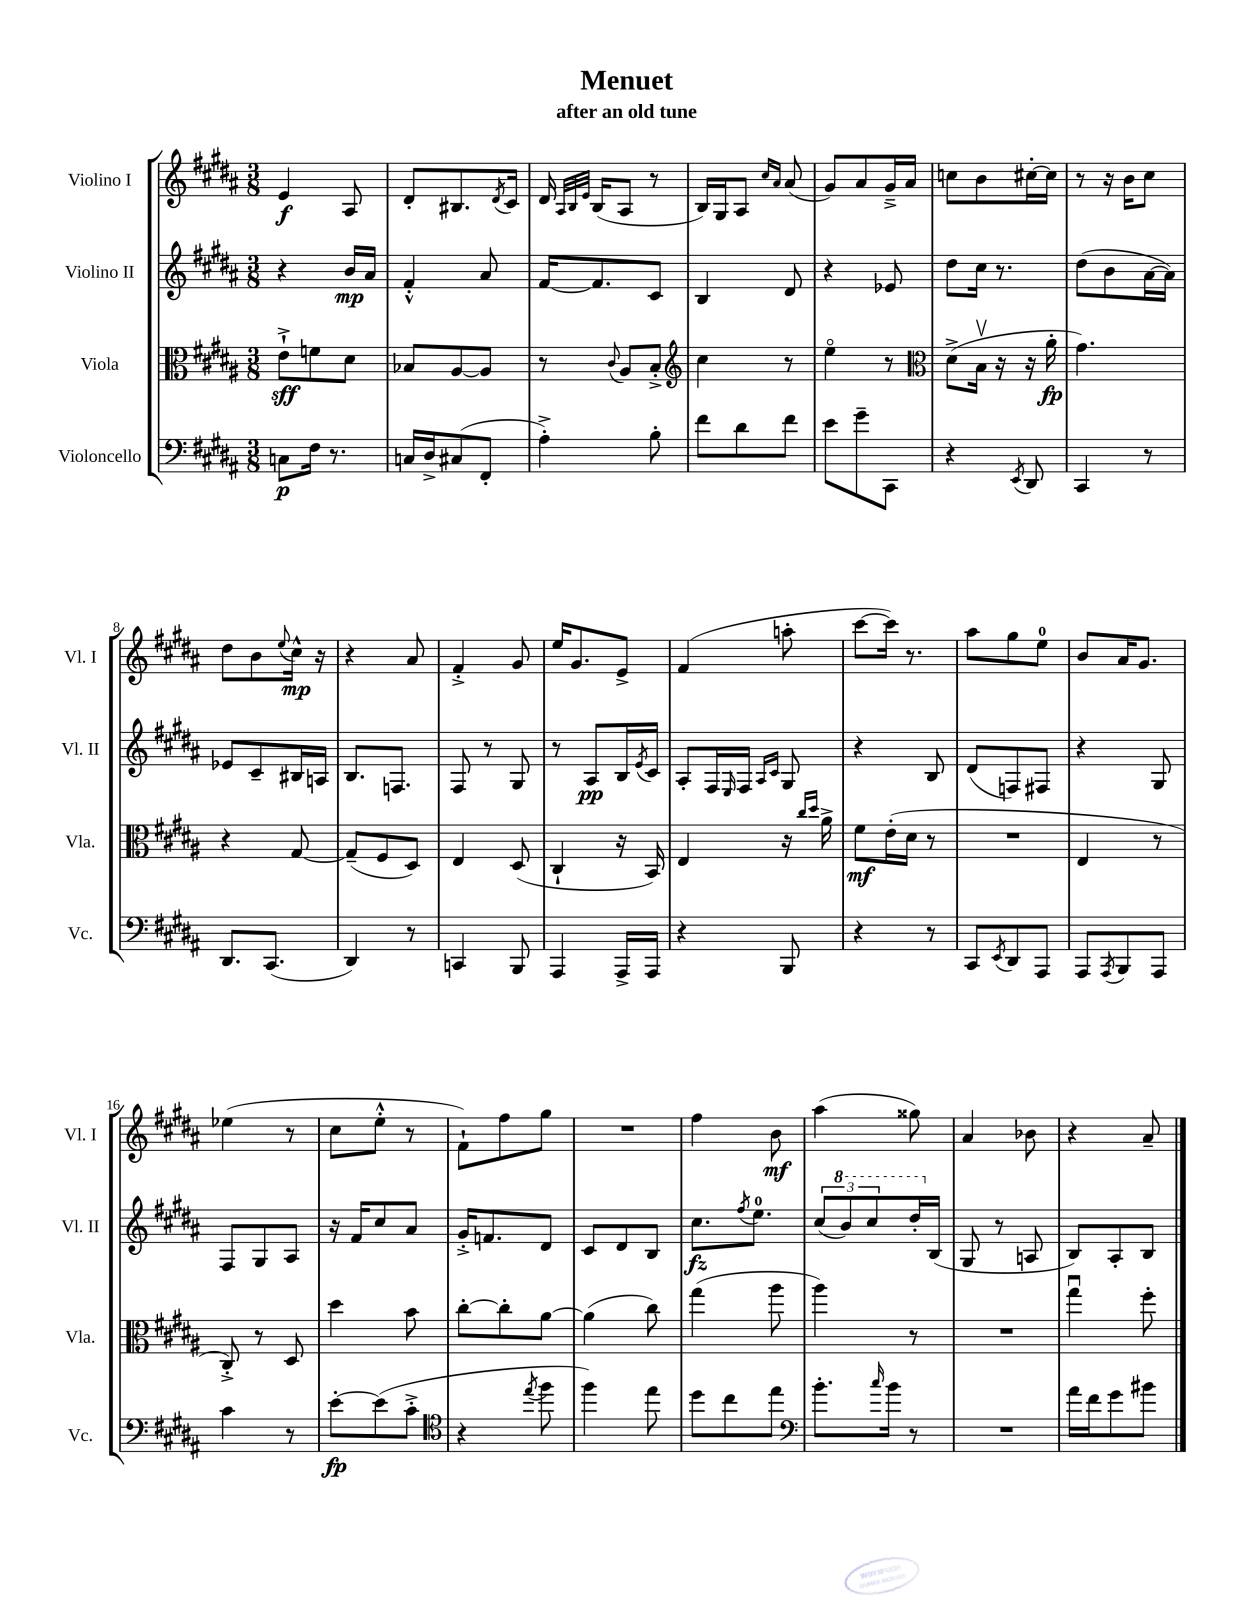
\header { title = "Menuet" subtitle = "after an old tune" }
<<
\new StaffGroup <<
\new Staff = "s0" \with { instrumentName = "Violino I" shortInstrumentName = "Vl. I" } {
    \clef treble \key b \major \numericTimeSignature \time 3/8
    e'4\f ais8 |
    dis'8-. bis8. \acciaccatura { dis'8 } cis'16 |
    dis'16 \grace { ais32 b32 e'32 } b16( ais8 r8 |
    b16) gis16 ais8 \grace { cis''16 ais'16 } ais'8( |
    gis'8) ais'8 gis'16---> ais'16 |
    c''8 b'8 cis''16~-. cis''16 |
    r8 r16 b'16 cis''8 |
    dis''8 b'8 \appoggiatura { e''8 } cis''16-^\mp r16 |
    r4 ais'8 |
    fis'4-.-> gis'8 |
    e''16 gis'8. e'8-> |
    fis'4( a''8-. |
    cis'''8~ cis'''16) r8. |
    ais''8 gis''8 e''8-0 |
    b'8 ais'16 gis'8. |
    ees''4( r8 |
    cis''8 e''8-.-^ r8 |
    fis'8-!) fis''8 gis''8 |
    R4. |
    fis''4 b'8\mf |
    ais''4( gisis''8) |
    ais'4 bes'8 |
    r4 ais'8-- \bar "|." |
}
\new Staff = "s1" \with { instrumentName = "Violino II" shortInstrumentName = "Vl. II" } {
    \clef treble \key b \major \numericTimeSignature \time 3/8
    r4 b'16\mp ais'16 |
    fis'4-.-^ ais'8 |
    fis'16~ fis'8. cis'8 |
    b4 dis'8 |
    r4 ees'8 |
    dis''8 cis''16 r8. |
    dis''8( b'8 ais'16~ ais'16) |
    ees'8 cis'8-- bis16 a16 |
    b8. f8. |
    fis8 r8 gis8 |
    r8 ais8\pp b16 \acciaccatura { e'8 } cis'16 |
    ais8-. fis16 \grace { e16 } fis16 \grace { ais16 cis'16 } gis8 |
    r4 b8 |
    dis'8( f8) fis8 |
    r4 gis8 |
    fis8 gis8 ais8 |
    r16 fis'16 cis''8 ais'8 |
    gis'16-.-> f'8. dis'8 |
    cis'8 dis'8 b8 |
    cis''8.\fz \acciaccatura { fis''8 } e''8.-0 |
    \tuplet 3/2 { cis''8( \ottava #1 b''8) cis'''8 } dis'''16-. \ottava #0 b16( |
    gis8 r8 a8 |
    b8) ais8-. b8 \bar "|." |
}
\new Staff = "s2" \with { instrumentName = "Viola" shortInstrumentName = "Vla." } {
    \clef alto \key b \major \numericTimeSignature \time 3/8
    e'8-!->\sff f'8 dis'8 |
    bes8 ais8~ ais8 |
    r8 \appoggiatura { cis'8 } ais8 b8-.-> |
    \clef treble cis''4 r8 |
    e''4\flageolet r8 |
    \clef alto dis'8->( b16\upbow r16 r16 ais'16-.\fp |
    gis'4.) |
    r4 gis8~ |
    gis8--( fis8 dis8) |
    e4 dis8( |
    cis4-! r16 b,16) |
    e4 r16 \grace { cis''16 dis''16 } ais'16-> |
    fis'8\mf e'16-.( dis'16 r8 |
    R4. |
    e4 r8 |
    cis8-.->) r8 dis8 |
    dis''4 b'8 |
    cis''8~-. cis''8-. ais'8~ |
    ais'4( cis''8) |
    gis''4( ais''8 |
    ais''4) r8 |
    R4. |
    gis''4\downbow fis''8-. \bar "|." |
}
\new Staff = "s3" \with { instrumentName = "Violoncello" shortInstrumentName = "Vc." } {
    \clef bass \key b \major \numericTimeSignature \time 3/8
    c8\p fis16 r8. |
    c16 dis16-> cis8( fis,8-. |
    ais4-.->) b8-. |
    fis'8 dis'8 fis'8 |
    e'8 gis'8-- cis,8 |
    r4 \acciaccatura { e,8 } dis,8 |
    cis,4 r8 |
    dis,8. cis,8.( |
    dis,4) r8 |
    c,4 b,,8 |
    ais,,4 ais,,16-> ais,,16 |
    r4 b,,8 |
    r4 r8 |
    cis,8 \acciaccatura { e,8 } dis,8 ais,,8 |
    ais,,8 \acciaccatura { ais,,8 } b,,8 ais,,8 |
    cis'4 r8 |
    e'8~-.\fp e'8( cis'8-.-> |
    \clef tenor r4 \acciaccatura { e''8 } fis''8 |
    fis''4) e''8 |
    dis''8 cis''8 e''8 |
    \clef bass b'8.-. \grace { cis''16 } b'16 r8 |
    R4. |
    ais'16 fis'16 gis'8 bis'8 \bar "|." |
}
>>
>>
